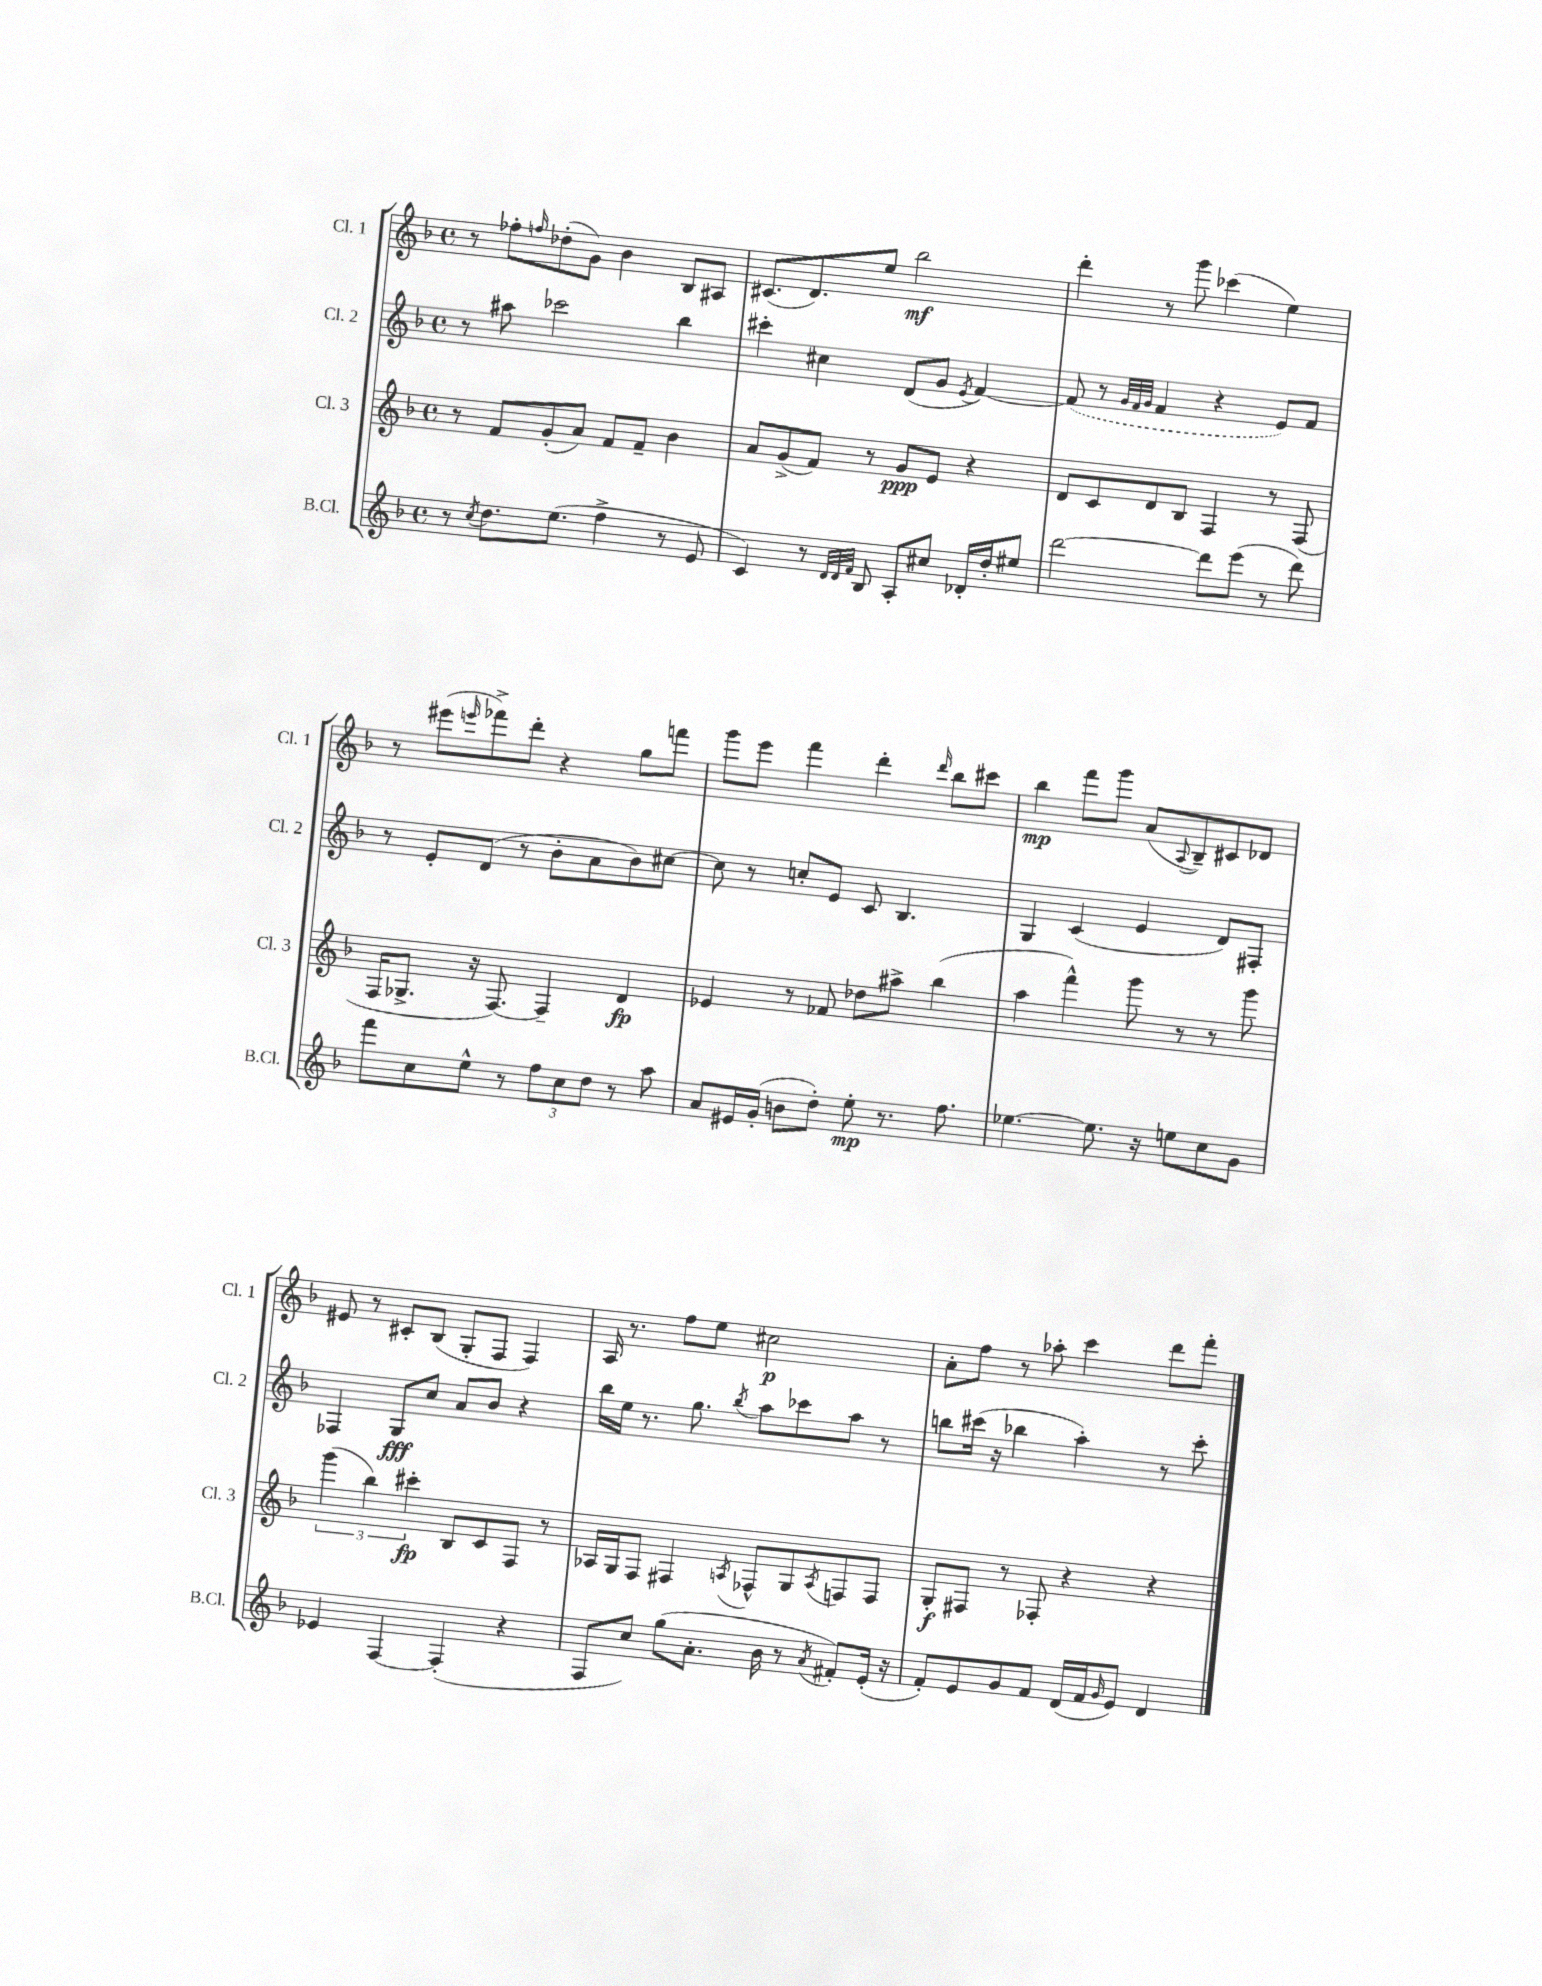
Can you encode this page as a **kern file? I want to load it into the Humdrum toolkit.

**kern	**dynam	**kern	**dynam	**kern	**dynam	**kern	**dynam
*part4	*part4	*part3	*part3	*part2	*part2	*part1	*part1
*staff4	*staff4	*staff3	*staff3	*staff2	*staff2	*staff1	*staff1
*I"B.Cl.	*	*I"Cl. 3	*	*I"Cl. 2	*	*I"Cl. 1	*
*I'B.Cl.	*	*I'Cl. 3	*	*I'Cl. 2	*	*I'Cl. 1	*
*clefG2	*	*clefG2	*	*clefG2	*	*clefG2	*
*k[b-]	*	*k[b-]	*	*k[b-]	*	*k[b-]	*
*M4/4	*	*M4/4	*	*M4/4	*	*M4/4	*
*met(c)	*	*met(c)	*	*met(c)	*	*met(c)	*
=136	=136	=136	=136	=136	=136	=136	=136
8r	.	8r	.	8r	.	8r	.
8qcc/	.	.	.	.	.	.	.
8.dd\L	.	8f/L	.	8aa#X\	.	8ff-X'\L	.
.	.	.	.	.	.	16qqffn/	.
.	.	(8g'/	.	2ccc-X\	.	(8dd-X'\	.
(8.ee\J	.	.	.	.	.	.	.
.	.	8a/J)	.	.	.	8g\J)	.
4ff^\	.	8f/L	.	.	.	4b-\	.
.	.	8f~/J	.	.	.	.	.
8r	.	4b-\	.	4bb-\	.	8B-/L	.
8e/	.	.	.	.	.	8A#X/J	.
=137	=137	=137	=137	=137	=137	=137	=137
4c/)	.	8a/L	.	4ccc#X'\	.	(8.c#X/L	.
.	.	(8g^/	.	.	.	.	.
.	.	.	.	.	.	8.d/)	.
8r	.	8f/J)	.	4cc#X\	.	.	.
32qqd/LLL	.	.	.	.	.	.	.
32qqd/	.	.	.	.	.	.	.
32qqf/JJJ	.	.	.	.	.	.	.
8B-/	.	8r	.	.	.	8ee/J	.
8A'/L	.	8g/L	ppp	(8d/L	.	2bb-\	mf
8cc#X/J	.	8e/J	.	8g/J	.	.	.
.	.	.	.	8qe/	.	.	.
16d-X'/LL	.	4r	.	[4f/)	.	.	.
16dd'/J	.	.	.	.	.	.	.
8ee#X/J	.	.	.	.	.	.	.
=138	=138	=138	=138	=138	=138	=138	=138
[2ddd\	.	8d/L	.	(8f/]	.	4ddd'\	.
.	.	8c/	.	8r	.	.	.
.	.	.	.	32qqg/LLL	.	.	.
.	.	.	.	32qqf/	.	.	.
.	.	.	.	32qqg/JJJ	.	.	.
.	.	8d/	.	4f/	.	8r	.
.	.	8B-/J	.	.	.	8ggg\	.
8ddd\L]	.	4F/	.	4r	.	(4ccc-X\	.
(8eee\J	.	.	.	.	.	.	.
8r	.	8r	.	8e/L)	.	4ee\)	.
8ddd\)	.	(8F/	.	8f/J	.	.	.
!!LO:LB:g=z
=139	=139	=139	=139	=139	=139	=139	=139
8fff\L	.	16F/KL	.	8r	.	8r	.
.	.	8.G-X^/J	.	.	.	.	.
8cc\	.	.	.	8e'/L	.	(8eee#X\L	.
.	.	.	.	.	.	16qqeeen/	.
8ee^^\J	.	16r	.	(8d/J	.	8fff-X^\)	.
.	.	[8.F/)	.	.	.	.	.
8r	.	.	.	8r	.	8ddd'\J	.
12ff\L	.	4F~/]	.	8b-'\L	.	4r	.
12cc\	.	.	.	.	.	.	.
.	.	.	.	8a\	.	.	.
12dd\J	.	.	.	.	.	.	.
8r	.	4d/	fp	8b-\)	.	8gg\L	.
8aa\	.	.	.	[8cc#X\J	.	8fffn\J	.
=140	=140	=140	=140	=140	=140	=140	=140
8a/L	.	4e-X/	.	8cc#\]	.	8ggg\L	.
16e#X/L	.	.	.	8r	.	8eee\J	.
(16g'/JJ	.	.	.	.	.	.	.
8bn\L	.	8r	.	8ccn'/L	.	4fff\	.
8dd'\J)	.	8f-X/	.	8e/J	.	.	.
8ee'\	mp	8dd-X\L	.	8c/	.	4ddd'\	.
8.r	.	8aa#X^\J	.	4.B-/	.	.	.
.	.	.	.	.	.	16qqddd/	.
.	.	(4bb-\	.	.	.	8bb-\L	.
8.ff\	.	.	.	.	.	.	.
.	.	.	.	.	.	8ccc#X\J	.
=141	=141	=141	=141	=141	=141	=141	=141
[4.ee-X\	.	4aa\	.	4G/	.	4bb-\	mp
.	.	4fff^^\)	.	(4c/	.	8fff\L	.
8.ee-\]	.	.	.	.	.	8ggg\J	.
.	.	8ggg\	.	4e/	.	(8a/L	.
16r	.	.	.	.	.	.	.
.	.	.	.	.	.	8qqA/	.
8een\L	.	8r	.	.	.	8B-~/)	.
8cc\	.	8r	.	8d/L)	.	8c#X/	.
8g\J	.	8ggg\	.	8F#X'/J	.	8d-X/J	.
!!LO:LB:g=z
=142	=142	=142	=142	=142	=142	=142	=142
4e-X/	.	(6ggg\	.	4F-X/	.	8e#X/	.
.	.	.	.	.	.	8r	.
.	.	6bb-\)	.	.	.	.	.
[4F/	.	.	.	8G/L	fff	8c#X'/L	.
.	.	6ccc#X'\	fp	.	.	.	.
.	.	.	.	8cc/J	.	(8B-/J	.
(4F'/]	.	8B-/L	.	8a/L	.	8G'/L	.
.	.	8c/	.	8b-/J	.	8F/J	.
4r	.	8F/J	.	4r	.	4F/)	.
.	.	8r	.	.	.	.	.
=143	=143	=143	=143	=143	=143	=143	=143
8F/L	.	16A-X/LL	.	16bb-\LL	.	16A/	.
.	.	16G/J	.	16ee\JJ	.	8.r	.
8cc/J)	.	8F/J	.	8.r	.	.	.
(8gg\L	.	4F#X/	.	.	.	8ff\L	.
.	.	.	.	8.gg\	.	.	.
8.a'\J	.	.	.	.	.	8ee\J	.
.	.	8qAn/	.	8qbb-/	.	.	.
.	.	8F-X^^/L	.	8aa\L	.	2cc#X\	p
16b-\	.	.	.	.	.	.	.
8r	.	8G/	.	8ccc-X\	.	.	.
8qa/	.	8qA/	.	.	.	.	.
8f#X'/L)	.	8Fn/	.	8aa\J	.	.	.
(16e'/Jk	.	8F/J	.	8r	.	.	.
16r	.	.	.	.	.	.	.
=144	=144	=144	=144	=144	=144	=144	=144
8f'/L)	.	8G'/L	f	8bbn\L	.	8a'\L	.
8e/	.	8F#X/J	.	(16ccc#X\Jk	.	8ff\J	.
.	.	.	.	16r	.	.	.
8g/	.	8r	.	4bb-X\	.	8r	.
8f/J	.	8F-X'/	.	.	.	8aa-X'\	.
(16d/LL	.	4r	.	4aa'\)	.	4ccc\	.
16f/J	.	.	.	.	.	.	.
16qqg/	.	.	.	.	.	.	.
8e/J)	.	.	.	.	.	.	.
4d/	.	4r	.	8r	.	8ddd\L	.
.	.	.	.	8ccc#'\	.	8fff'\J	.
==	==	==	==	==	==	==	==
*-	*-	*-	*-	*-	*-	*-	*-
